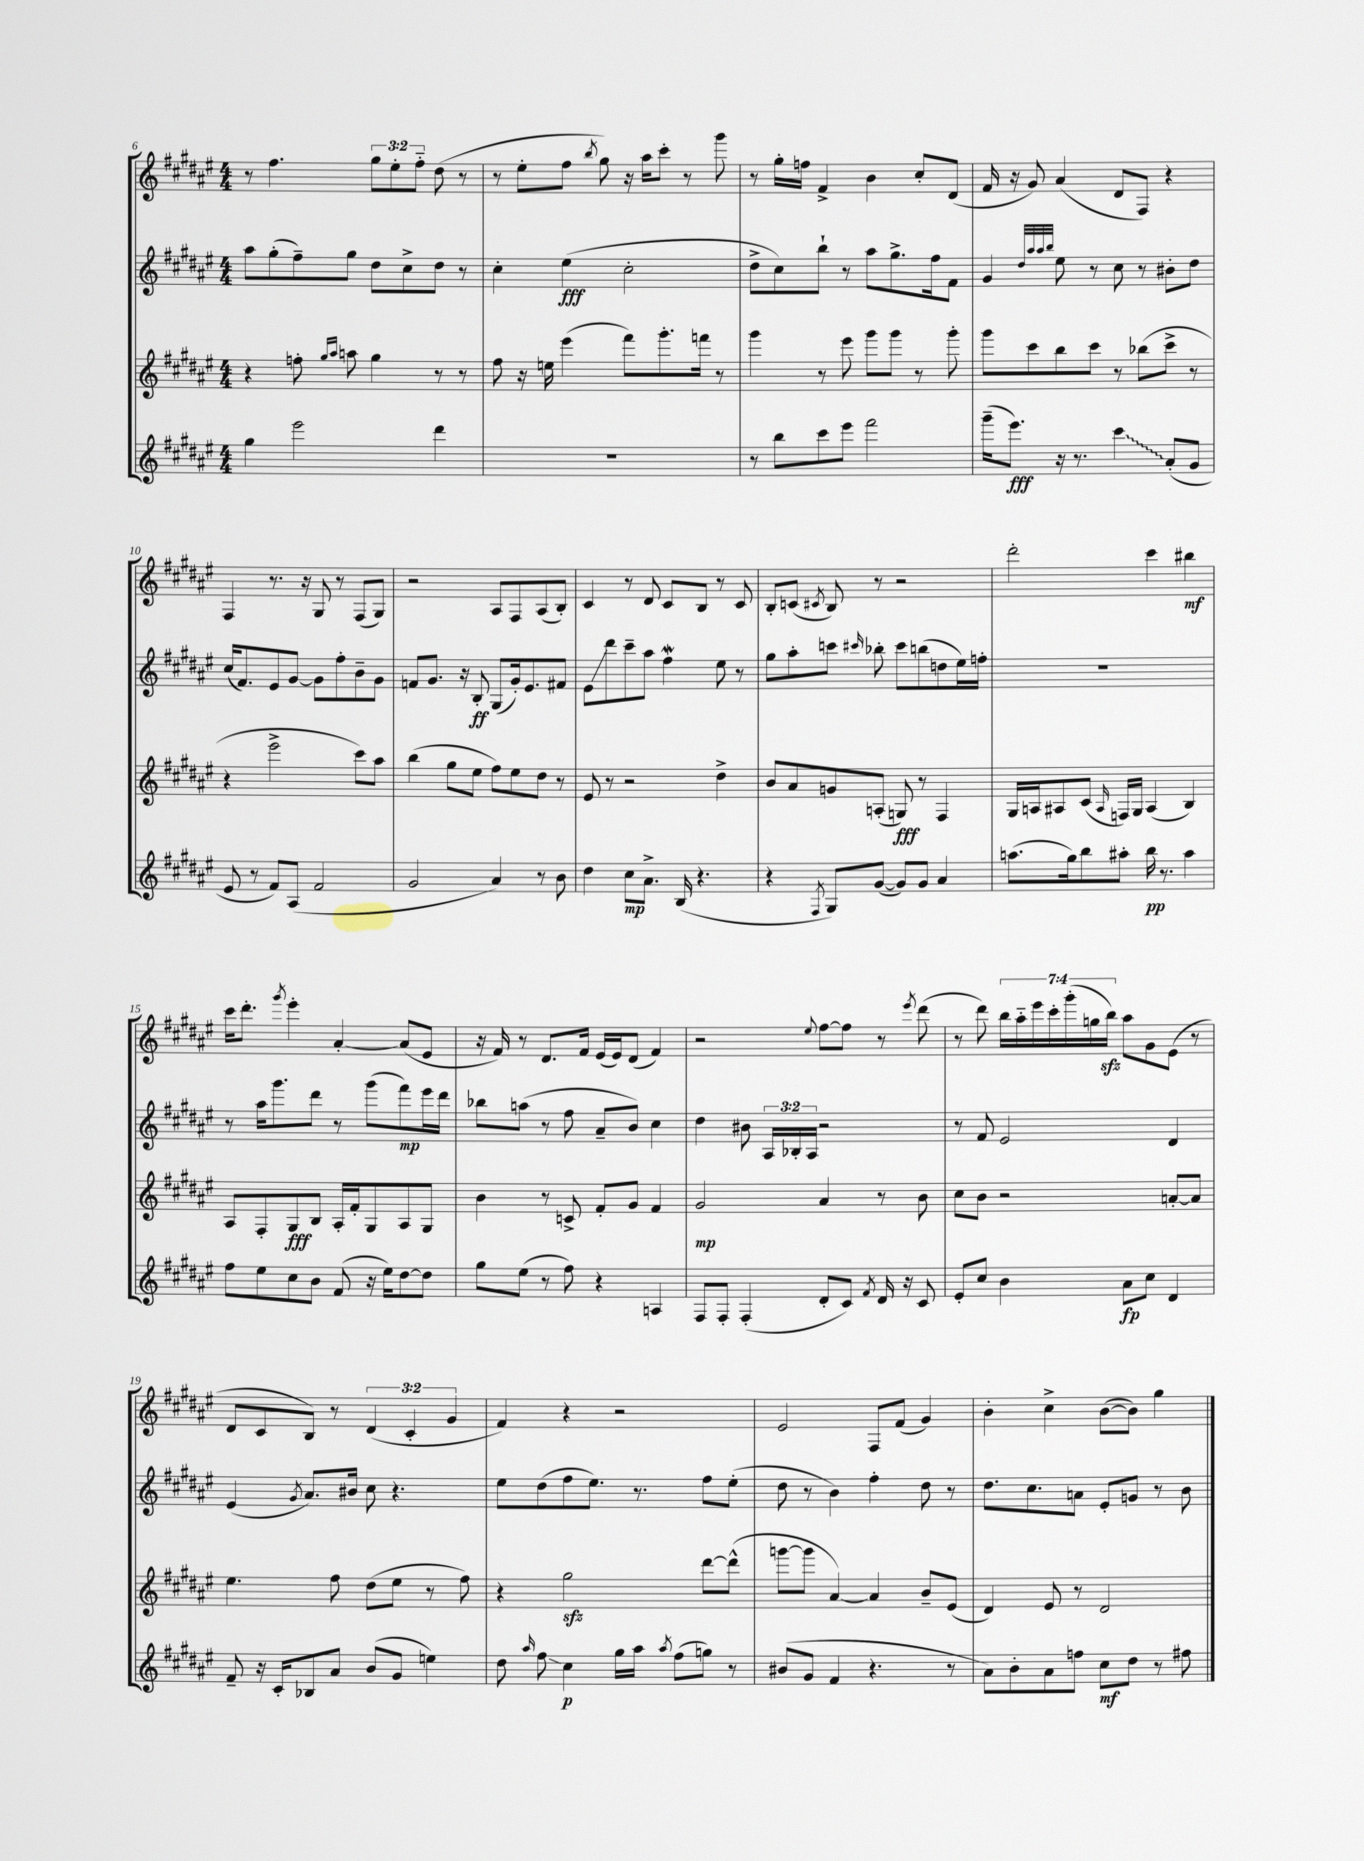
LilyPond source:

<<
\new StaffGroup <<
\new Staff = "s0" {
    \clef treble \key fis \major \numericTimeSignature \time 4/4 \override Staff.TupletNumber.text = #tuplet-number::calc-fraction-text
    \autoBeamOff r8 fis''4. \tuplet 3/2 { gis''8[ eis''8-. fis''8]-_ } dis''8( r8 |
    r8 eis''8[-. fis''8] \acciaccatura { b''8 } gis''8) r16 ais''16[ cis'''8]-. r8 gis'''8 |
    r8 gis''16[-. f''16] fis'4-> b'4 cis''8[-. dis'8]( |
    fis'16 r16 gis'8) ais'4( dis'8[ fis8]) r4 |
    fis4 r8. r16 gis8 r8 fis8[( gis8]) |
    r2 ais8[ fis8 ais8( b8]-.) |
    cis'4 r8 dis'8 cis'8[ b8] r8 cis'8 |
    b8[-. c'8]( \acciaccatura { cis'8 } b8) r8 r2 |
    dis'''2-. cis'''4 bis''4\mf |
    cis'''16[ dis'''8.]-. \acciaccatura { gis'''8 } eis'''4-. ais'4~-. ais'8[( eis'8] |
    r16 fis'16) r8 dis'8.[ fis'16] eis'16[( eis'16) dis'8]( fis'4) |
    r2 \appoggiatura { eis''8 } fis''8[~ fis''8] r8 \acciaccatura { eis'''8 } dis'''8( |
    r8 dis'''8) \tuplet 7/4 { b''16[ ais''16-_ eis'''16 cis'''16-. gis'''16-.( g''16 b''16]\sfz) } ais''8[ gis'8 eis'8]( r8 |
    dis'8[ cis'8 b8]) r8 \tuplet 3/2 { dis'4( cis'4-. gis'4 } |
    fis'4) r4 r2 |
    eis'2 fis8[ fis'8]( gis'4) |
    b'4-. cis''4-> b'8[~( b'8]) gis''4 \bar "|." |
}
\new Staff = "s1" {
    \clef treble \key fis \major \numericTimeSignature \time 4/4 \override Staff.TupletNumber.text = #tuplet-number::calc-fraction-text
    \autoBeamOff ais''8[ gis''8-.( fis''8--) gis''8] dis''8[ cis''8-> dis''8] r8 |
    cis''4-. eis''4\fff( cis''2-. |
    dis''8[-> cis''8) b''8]-! r8 ais''8[ gis''8.-> fis''16 fis'8] |
    gis'4 \grace { dis''32[ ais''32 ais''32 b''32] } eis''8 r8 cis''8 r8 bis'8[-. dis''8] |
    cis''16[( fis'8.) eis'8 gis'8]~ gis'8[ fis''8-. b'8-- gis'8] |
    f'8[ gis'8.] r16 b8-.\ff gis8[( gis'16-.) eis'8. fis'8] |
    eis'8[\glissando dis'''8 cis'''8-- ais''8] fis''4\mordent eis''8 r8 |
    gis''8[ ais''8-. c'''8] \grace { cis'''16 } bes''8-. cis'''8[ b''8( d''8 eis''16) f''16]-. |
    R1 |
    r8 ais''16[ gis'''8. dis'''8] r8 gis'''8[( fis'''8\mp) eis'''16 dis'''16] |
    bes''8[ a''8]( r8 fis''8 ais'8[-- b'8]) cis''4 |
    dis''4 bis'8 \tuplet 3/2 { ais16[ bes16-. ais16] } r2 |
    r8 fis'8 eis'2 dis'4 |
    eis'4( \acciaccatura { gis'8 } ais'8.[) bis'16] cis''8 r4. |
    eis''8[ dis''8( fis''8 eis''8.]) r8. fis''8[ eis''8]-.( |
    dis''8 r8 b'4) fis''4-. dis''8 r8 |
    dis''8.[ cis''8. a'8] eis'8[-. g'8] r8 b'8 \bar "|." |
}
\new Staff = "s2" {
    \clef treble \key fis \major \numericTimeSignature \time 4/4
    \autoBeamOff r4 f''8-. \grace { gis''16[ ais''16] } a''8 gis''4 r8 r8 |
    fis''8 r16 e''16 eis'''4( fis'''8[) gis'''8.-. f'''16] r8 |
    gis'''4 r8 eis'''8 gis'''8[ gis'''8] r8 gis'''8-. |
    gis'''8[ cis'''8 b''8 cis'''8] r8 bes''8[( cis'''8]-> r8 |
    r4 eis'''2-> cis'''8[) ais''8] |
    b''4( gis''8[ eis''8] fis''8[) eis''8 dis''8] r8 |
    eis'8 r8 r2 dis''4-> |
    b'8[ ais'8 g'8 a8]-.( g8\fff) r8 fis4 |
    gis16[ a16 ais8 cis'8]( \grace { ais16 } f16[) gis16] ais4( b4) |
    ais8[ fis8-. gis8\fff b8] ais16[-. fis'16-. gis8 ais8 gis8] |
    b'4 r8 c'8-> fis'8[-. gis'8] fis'4 |
    gis'2\mp ais'4 r8 b'8 |
    cis''8[ b'8] r2 a'8[~-. a'8] |
    eis''4. fis''8 dis''8[( eis''8] r8 fis''8) |
    r4 gis''2\sfz dis'''8[~ dis'''8]-^( |
    g'''8[~ g'''8] ais'4~) ais'4 b'8[-- eis'8]( |
    dis'4) eis'8 r8 dis'2 \bar "|." |
}
\new Staff = "s3" {
    \clef treble \key fis \major \numericTimeSignature \time 4/4
    \autoBeamOff gis''4 eis'''2 dis'''4 |
    R1 |
    r8 b''8[ cis'''8 eis'''8] fis'''2 |
    gis'''16[--( eis'''8.]\fff) r16 r8. \once \override Glissando.style = #'zigzag cis'''4\glissando ais'8[-.( gis'8] |
    eis'8 r8 fis'8[) ais8]( fis'2 |
    gis'2 ais'4) r8 b'8 |
    dis''4 cis''8[\mp ais'8.]-> b16( r4. |
    r4 \acciaccatura { fis8 } gis8[) gis'8]~( gis'8[) gis'8] ais'4 |
    a''8.[( gis''16) b''8 ais''8]-. b''16\pp r8. ais''4 |
    fis''8[ eis''8 cis''8 b'8] fis'8( r16 eis''16[) dis''8~ dis''8] |
    gis''8[ eis''8]( r8 fis''8) r4 a4 |
    fis8[ fis8]-. fis4-.( dis'8[-. cis'8]) \acciaccatura { fis'8 } dis'16 r16 cis'8 |
    eis'8[-. cis''8] b'4 ais'8[\fp cis''8] dis'4 |
    fis'8-- r16 cis'16[-. bes8 ais'8] b'8[( gis'8] e''4) |
    dis''8 \grace { ais''16 } fis''8\glissando cis''4\p gis''16[ ais''16] \acciaccatura { ais''8 } fis''8[( g''8]) r8 |
    bis'8[( gis'8] fis'4 r4. r8 |
    ais'8[) b'8-. ais'8 f''8] cis''8[\mf dis''8] r8 fis''8 \bar "|." |
}
>>
>>
\layout { \context { \Score currentBarNumber = #6 } }
